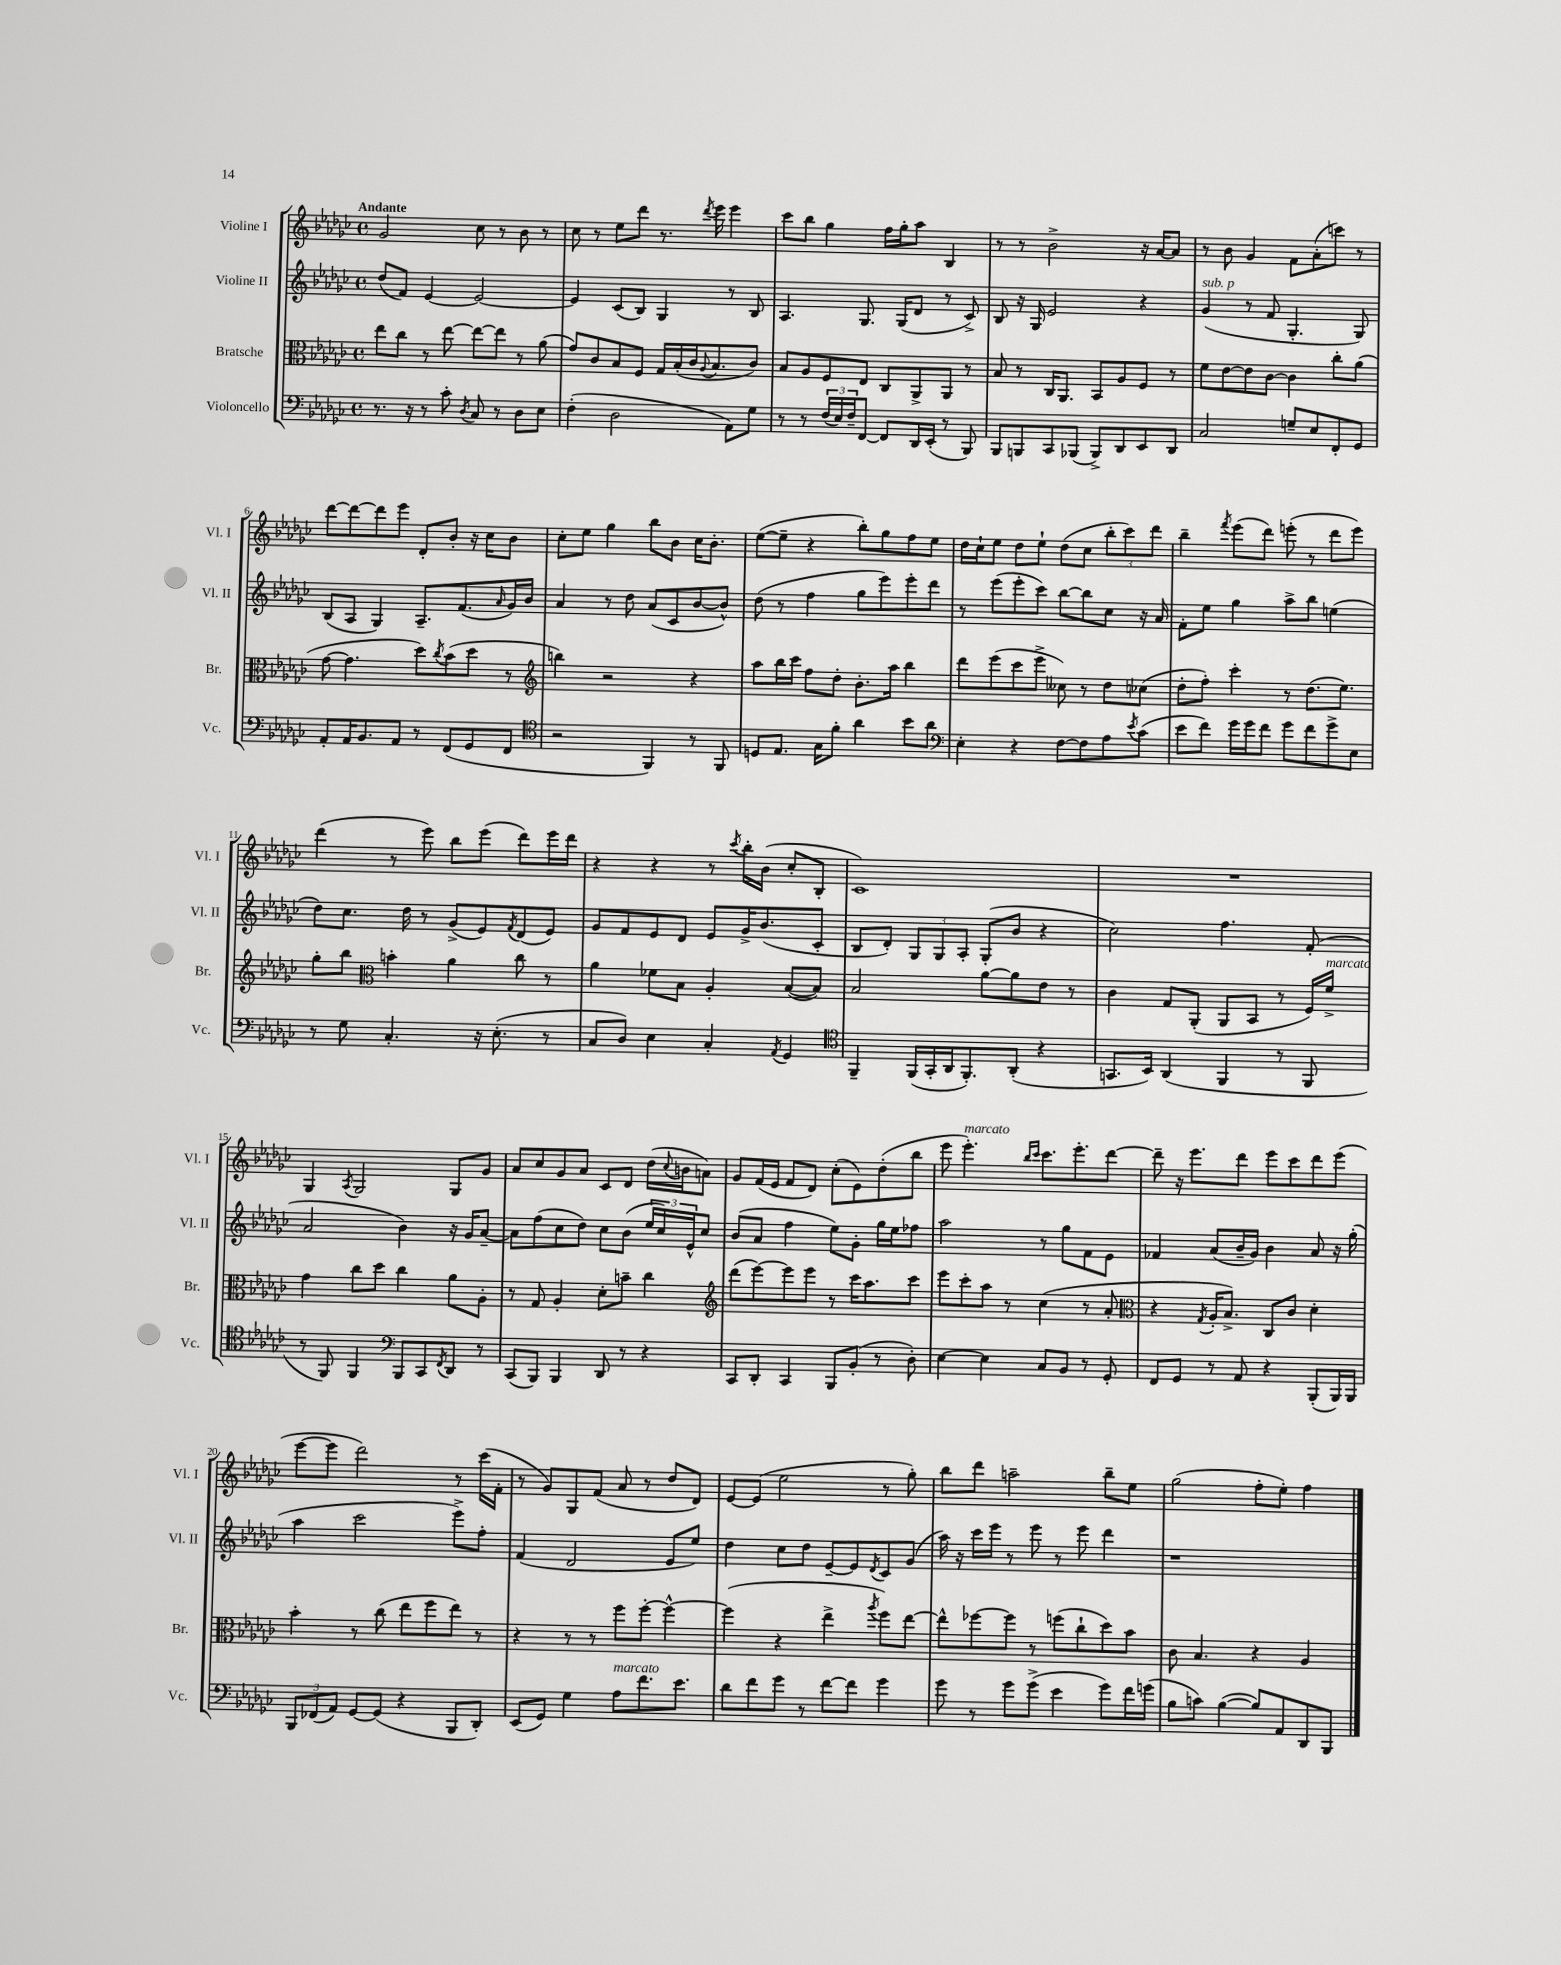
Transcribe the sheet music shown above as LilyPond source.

<<
\new StaffGroup <<
\new Staff = "s0" \with { instrumentName = "Violine I" shortInstrumentName = "Vl. I" } {
    \clef treble \key ges \major \defaultTimeSignature \time 4/4 \tempo "Andante"
    ges'2 ces''8 r8 bes'8 r8 |
    ces''8 r8 ees''8 des'''8 r8. \acciaccatura { des'''8 } ees'''16 ees'''4 |
    ces'''8 bes''8 ges''4 f''16 ges''16-. aes''8 bes4 |
    r8 r8 bes'2-> r16 aes'16~ aes'8 |
    r8 bes'8 ges'4 f'8 aes'8-.( c'''8) r8 |
    des'''8~ des'''8~ des'''8 ees'''8 des'8-. bes'8-. r16 ces''16 bes'8 |
    ces''8-. ees''8 ges''4 bes''8 bes'8 ces''16 bes'8.-. |
    ees''8~( ees''8-- r4 bes''8-.) ges''8 f''8 ees''8 |
    des''16 ces''16-! ees''8 des''8 ees''8-! des''8( ces''8 \tuplet 3/2 { bes''8-. ces'''8) des'''8 } |
    bes''4-- \acciaccatura { f'''8 } ees'''8( des'''8) e'''8-.( r8 des'''8 e'''8) |
    des'''4( r8 ees'''8) bes''8 ees'''8( des'''8) ees'''16 des'''16 |
    r4 r4 r8 \acciaccatura { ces'''8 } bes''16-. bes'16( ces''8-. bes8-. |
    ces'1) |
    R1 |
    ges4 \acciaccatura { aes8 } ges2 ges8 ges'8 |
    aes'8 ces''8 ges'8 aes'8 ces'8 des'8 des''16( \appoggiatura { ces''8 } b'16 a'8) |
    ges'8 f'16( ees'16 f'8 des'8) ces''8-.( ees'8) des''8-.( bes''8 |
    ees'''8 ees'''4.-.^\markup { \italic "marcato" }) \grace { bes''16 ces'''16 } ces'''8. ees'''8.-. des'''8~ |
    des'''8-- r16 ees'''8. des'''8 ees'''8 ces'''8 des'''8 ees'''8( |
    ees'''8~ ees'''8 des'''2) r8 ces'''16( f'16-. |
    r8 ges'8) ges8 f'8( aes'8 r8 des''8 des'8) |
    ees'8~ ees'8( ees''2 r8 ges''8-.) |
    bes''8 des'''8 a''2-- bes''8-- ees''8 |
    ges''2( f''8-. ees''8-.) f''4 \bar "|." |
}
\new Staff = "s1" \with { instrumentName = "Violine II" shortInstrumentName = "Vl. II" } {
    \clef treble \key ges \major \defaultTimeSignature \time 4/4
    des''8( f'8) ees'4~ ees'2~ |
    ees'4 ces'8( bes8) ges4 r8 bes8 |
    aes4. ges8. ges16( des'8 r8 ces'8->) |
    bes8 r16 ges16 ees'2 r4 |
    ges'4^\markup { \italic "sub. p" }( r8 f'8 ges4.-. ges8) |
    bes8( aes8 ges4) aes8.-- f'8.( \grace { aes'16 } ges'16) bes'16 |
    aes'4 r8 des''8 aes'8( ces'8 bes'8~ bes'8-^) |
    des''8( r8 f''4 ges''8 ees'''8) ees'''8-. des'''8 |
    r8 ees'''8( ees'''8-. ces'''8) bes''8~ bes''8 ces''8 r16 aes'16 |
    f'8-. ees''8 ges''4 aes''8-> bes''8 e''4( |
    des''8) ces''8. des''16 r8 ges'8->( ees'8) \acciaccatura { f'8 } des'8( ees'8) |
    ges'8 f'8 ees'8 des'8 ees'8 ges'16-> bes'8.( ces'8-. |
    bes8 des'8-.) \tuplet 3/2 { ges8 ges8 aes8-. } ges8-.( bes'8 r4 |
    ces''2) f''4. f'8-.( |
    aes'2 bes'4) r16 ges'16 aes'8~-- |
    aes'8 f''8( ces''8 des''8) ces''8 bes'8( \tuplet 3/2 { ees''16 ces''16) ees'16-^ } ces''8 |
    bes'8( aes'8 f''4 ees''8) ges'8-. ges''16 ees''16 fes''8 |
    aes''2 r8 ges''8 f'8 ees'8 |
    fes'4 aes'8( bes'16-- ges'16) bes'4 aes'8 r16 ges''16-.( |
    aes''4 ces'''2 ees'''8->) f''8-. |
    f'4( des'2 ees'8 ees''8) |
    des''4 ces''8 des''8 ees'8~-- ees'8 \acciaccatura { des'8 } ces'8 ges'8( |
    aes''16) r16 ces'''16 ees'''16 r8 ees'''8 r8 ees'''8 des'''4 |
    r1 \bar "|." |
}
\new Staff = "s2" \with { instrumentName = "Bratsche" shortInstrumentName = "Br." } {
    \clef alto \key ges \major \defaultTimeSignature \time 4/4
    ees''8 ces''8 r8 ees''8~ ees''8~ ees''8 r8 aes'8( |
    ges'8) ces'8 bes8 f8 ges16 bes16-.( ces'16 \appoggiatura { aes8 } bes8. ces'8) |
    bes8 aes8 f8 ees8 ces8 aes,8-> aes,8 r8 |
    bes8 r8 ces16 aes,8. bes,8 aes8 f8 r8 |
    f'8 ees'8~ ees'8 ces'8~ ces'4 ces''8-. aes'8( |
    ges'8~ ges'4. des''8) \acciaccatura { ces''8 } bes'8( des''8 r8 |
    \clef treble b''4) r2 r4 |
    aes''8 bes''16 ces'''16 f''8 des''8-. bes'8.-. aes''16 bes''4 |
    des'''8 ees'''8( ces'''8 ees'''8-> ceses''8) r8 des''8 ces''8( |
    des''8-. f''8-.) ces'''4-. r8 des''8.( ees''8.) |
    ges''8-. bes''8 \clef alto b'4-. aes'4 ces''8 r8 |
    aes'4 fes'8 bes8 aes4-. bes8~( bes8) |
    bes2 aes'8~ aes'8 ees'8 r8 |
    ces'4 ges8 aes,8-.( aes,8 bes,8 r8 f16) f'16->^\markup { \italic "marcato" } |
    ges'4 ces''8 des''8 ces''4 aes'8 aes8-. |
    r8 ges8 aes4-. des'8-. b'8-- ces''4 |
    \clef treble des'''8( ees'''8~) ees'''8 ees'''8 r8 ces'''16 aes''8. ces'''8 |
    ees'''8 ces'''8-. aes''8 r8 ces''4( r8 aes'8-. |
    \clef alto r4 \acciaccatura { ges8 } aes16-. bes8.->) ces8 ces'8 des'4-. |
    bes'4-. r8 ces''8( ees''8 f''8 ees''8) r8 |
    r4 r8 r8 f''8 f''8~-. f''4~-^ |
    f''4( r4 ees''4-> \acciaccatura { aes''8 } f''8) ees''8~ |
    ees''8-^ fes''8~ fes''8 r8 f''8( ces''8-! des''8) bes'8 |
    ces'8 bes4. r4 aes4 \bar "|." |
}
\new Staff = "s3" \with { instrumentName = "Violoncello" shortInstrumentName = "Vc." } {
    \clef bass \key ges \major \defaultTimeSignature \time 4/4
    r8. r16 r8 ces'8-. \acciaccatura { des8 } ces8 r8 des8 ees8 |
    f4-.( des2 aes,8) ges8 |
    r8 r8 \tuplet 3/2 { f16( ees16) f16-- } f,8~ f,8 des,16 ees,16-.( r8 bes,,8) |
    bes,,8 b,,8 ces,8 bes,,8( bes,,8->) des,8 ees,8 des,8 |
    ces2 g8-- ees8 f,8-. ges,8 |
    aes,8-. aes,16 bes,8. aes,8 r8 f,8( ges,8 f,8 |
    \clef tenor r2 f,4) r8 f,8 |
    d8 ees8. ges16 f'8-. aes'4 bes'8 aes'8 |
    \clef bass ees4-. r4 f8~ f8 aes8 \acciaccatura { ees'8 } ces'8( |
    ees'8 f'8) ges'16 ges'16 f'8 ges'8 f'8 ges'8-> ees8 |
    r8 ges8 ces4.-. r16 ees8.-.( r8 |
    ces8 des8) ees4 ces4-. \acciaccatura { aes,8 } ges,4 |
    \clef tenor f,4-- f,16( ges,16-. aes,16 f,8.-.) aes,8-.( r4 |
    g,8. bes,16) aes,4( f,4 r8 f,8 |
    r8 f,8) f,4 \clef bass bes,,8 ces,8 \acciaccatura { f,8 } des,8 r8 |
    ces,8( bes,,8) bes,,4 des,8 r8 r4 |
    ces,8 des,8-. ces,4 bes,,8 bes,8-.( r8 des8-.) |
    ees4~ ees4 ces8 bes,8 r8 ges,8-. |
    f,8 ges,8 r8 aes,8 r4 bes,,8-.( bes,,16) bes,,16 |
    \tuplet 3/2 { bes,,8 fes,8( aes,8) } ges,8~ ges,8( r4 bes,,8 des,8-.) |
    ees,8( ges,8) ges4 aes8^\markup { \italic "marcato" } f'8. ees'8. |
    des'8 f'8 ges'8 r8 f'8~ f'8 ges'4 |
    ges'8 r8 ges'8 ges'8->( ees'4 ges'8) f'16 g'16( |
    bes8 c'8) bes4~( bes8) aes,8 des,8 bes,,8 \bar "|." |
}
>>
>>
